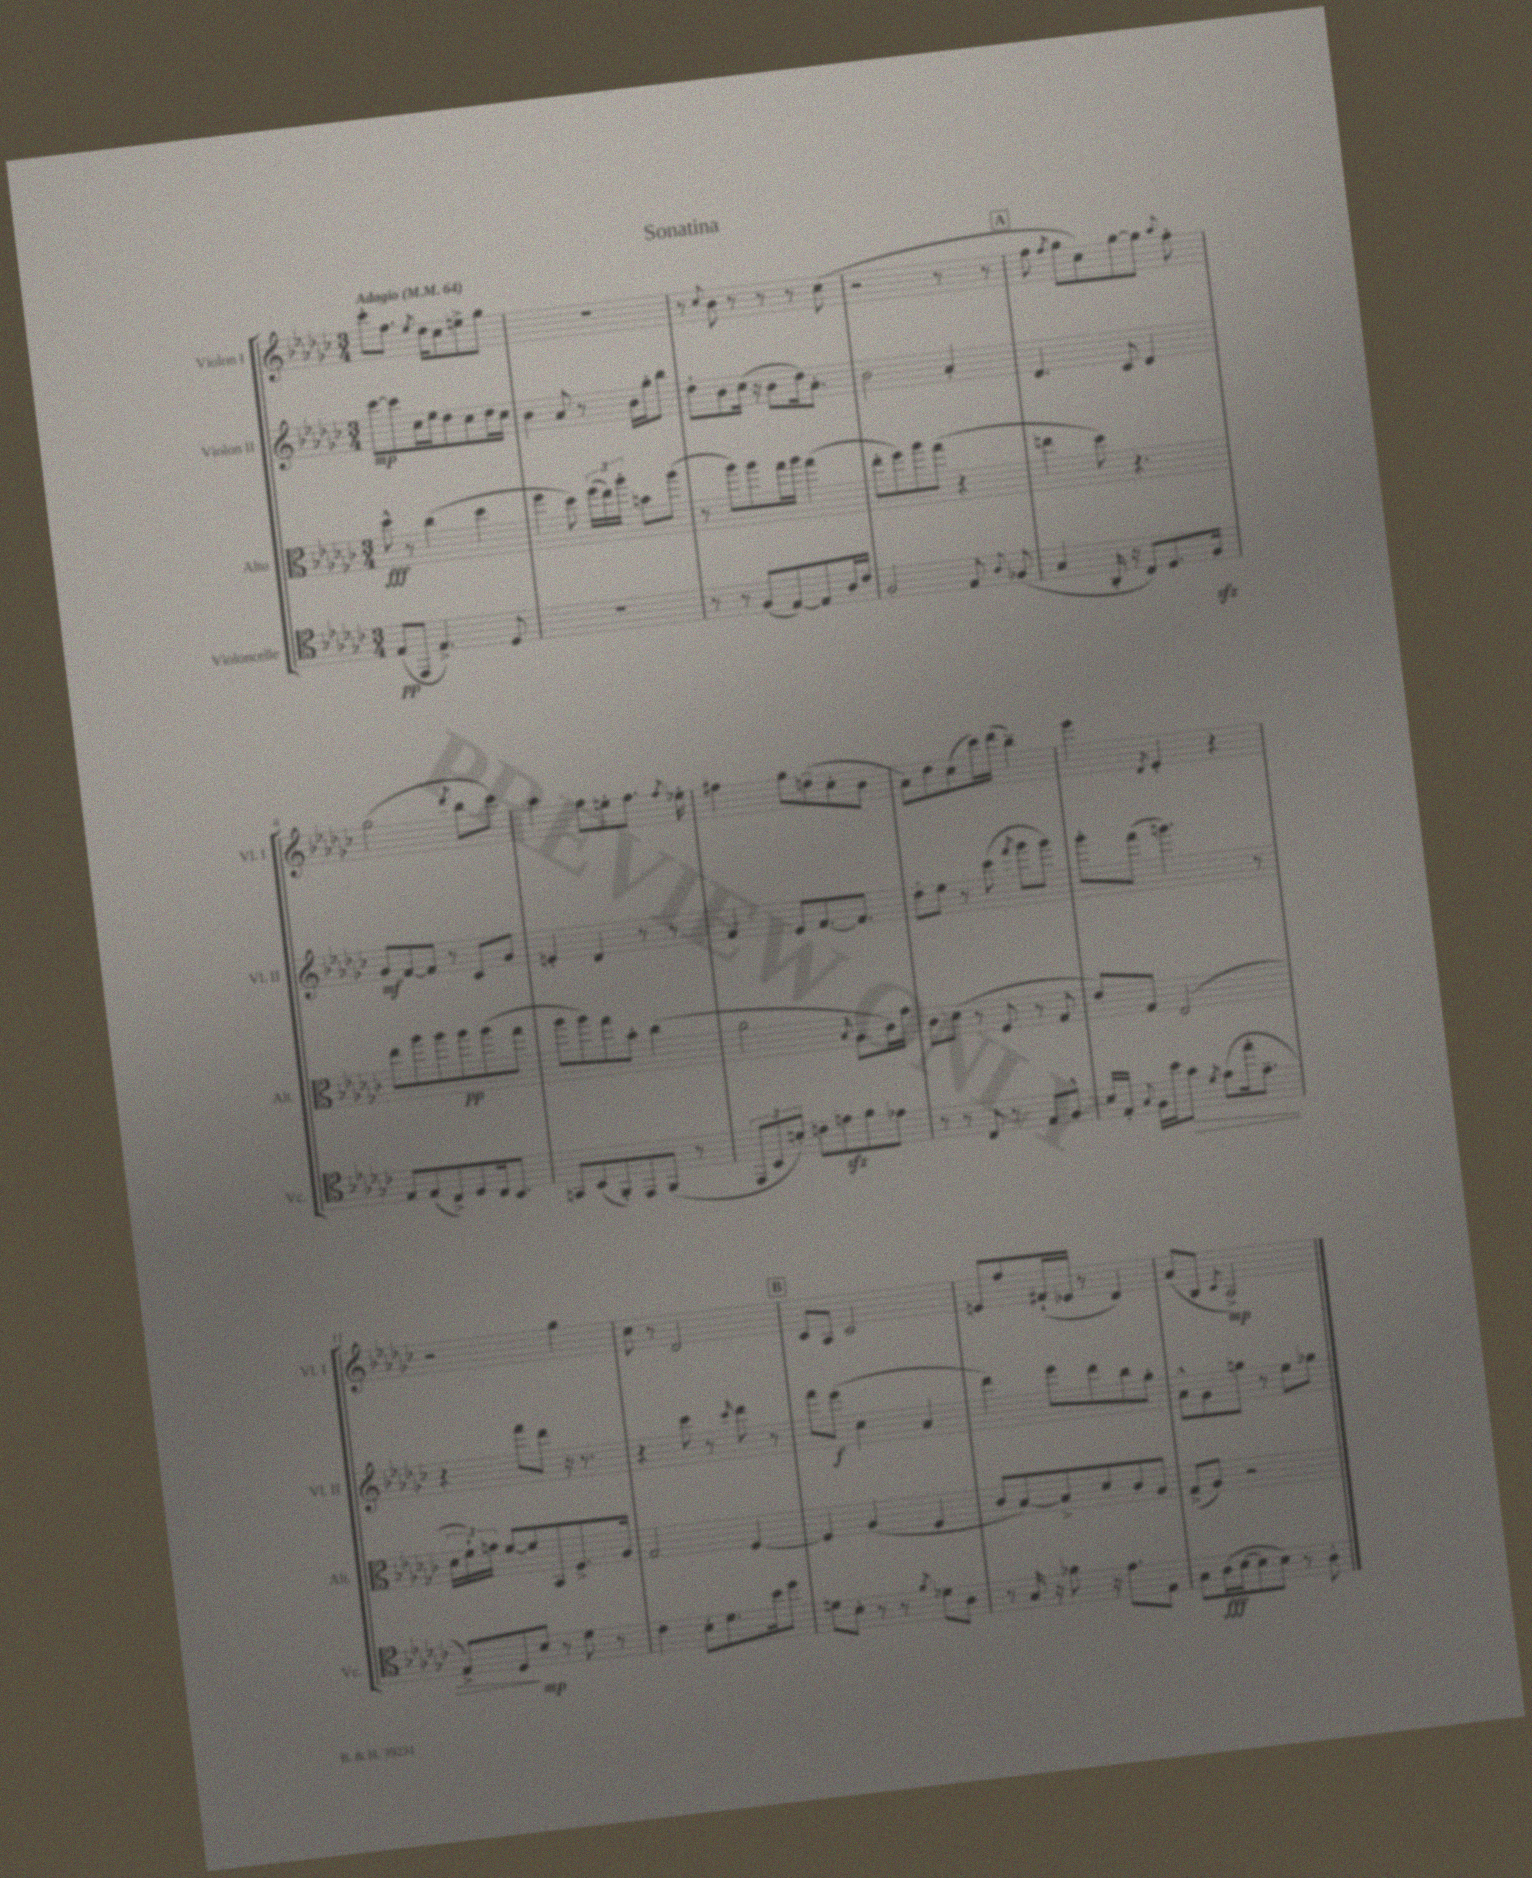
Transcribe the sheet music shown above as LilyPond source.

\header { title = "Sonatina" }
<<
\new StaffGroup <<
\new Staff = "s0" \with { instrumentName = "Violon I" shortInstrumentName = "Vl. I" } {
    \clef treble \key ges \major \numericTimeSignature \time 3/4 \tempo "Adagio" 4 = 64
    \autoBeamOff ces'''8[-. f''8.] \acciaccatura { ees''8 } des''16[ ces''8 e''8-> ges''8] |
    R2. |
    r8 \appoggiatura { ces''8 } bes'8 r8 r8 r8 ces''8( |
    r2 r8 r8 |
    \mark \markup { \box "A" } f''8 \acciaccatura { f''8 } ges''8[ ces''8) ges''8~ ges''8] \appoggiatura { aes''8 } f''8-. |
    ges''2( \acciaccatura { des'''8 } bes''8[ ces'''8]) |
    aes''4 f''8[ e''8-. f''8.] \acciaccatura { f''8 } ees''16-. |
    fis''4 ges''8[ d''8--( ces''8-. bes'8] |
    aes'8[) des''8 ces''8( ces'''16) des'''16]( bes''4--) |
    ees'''4 \acciaccatura { des'8 } ees'4-. r4 |
    r2 ges''4 |
    ces''8 r8 des'2 |
    \mark \markup { \box "B" } ces'8[ aes8] ces'2 |
    e'8[ f''8 fis'16-!( ees'16] r8 des'4) |
    aes'8[( bes8] \acciaccatura { ces'8 } aes2->\mp) \bar "|." |
}
\new Staff = "s1" \with { instrumentName = "Violon II" shortInstrumentName = "Vl. II" } {
    \clef treble \key ges \major \numericTimeSignature \time 3/4
    \autoBeamOff ces'''8[~\mp ces'''8 ces''16 ees''16 des''8 ces''8 des''16 ces''16] |
    bes'4 aes'8 r8 bes'16[ ges''16-. bes''8] |
    des''8[-. bes'8 ces''16]( r16 bes'8[ des''16) aes'8.]-. |
    bes'2 aes'4-. |
    \mark \markup { \box "A" } des'4. ces'8 des'4 |
    ges'8[\mf f'8~ f'8] r8 ces'8[ ges'8] |
    e'4-. des'4 r8 r8 |
    f'4 ees'8[ f'8.~ f'8.] |
    des''8[-. ees''8] r8 ces'''8( \acciaccatura { f'''8 } ges'''8[ ges'''8]) |
    ges'''8[-. f'''8]( g'''4.) r8 |
    r4 f'''8[ des'''8] r16 r8. |
    r4 ces'''8 r8 \grace { ces'''16 } des'''8 r8 |
    \mark \markup { \box "B" } f'''8[ ees'''8]\f( ces''4 aes'4 |
    des'''4) ees'''8[ des'''8 bes''8 ges''8]-. |
    aes'8[-^ ges'8 g''8] r8 ees''8[ ges''8] \bar "|." |
}
\new Staff = "s2" \with { instrumentName = "Alto" shortInstrumentName = "Alt." } {
    \clef alto \key ges \major \numericTimeSignature \time 3/4
    \autoBeamOff des''8-^\fff r8 ces''4( des''4 |
    f''4 des''8) \tuplet 3/2 { f''16[( ees''16) aes''16]-. } b'8[ aes''8]( |
    r8 aes''8[) aes''8 ges''16 aes''16] ges''4( |
    ees''8[-. f''8) aes''8 ges''8]( r4 |
    \mark \markup { \box "A" } e''4 des''8) r4. |
    ees''8[ aes''8 aes''8 aes''8\pp aes''8( ges''8] |
    aes''8[ aes''8) ges''8 bes'8]-. ces''4( |
    aes'2 \grace { bes16 } aes8[ ces'16) ges'16] |
    ces'8[ des'8]( r8 f8 r8 ges8 |
    ees'8[) ges8] ees2( |
    \tuplet 3/2 { des'16[ f'16-!) g'16] } f'8[~ f'8 bes,8 f8.-> aes16] |
    ges2 f4~ |
    \mark \markup { \box "B" } f4 aes4( f4 |
    ces'8[ bes8~) bes8-> des'8 ces'8 aes8] |
    ges8[->( aes8]) r2 \bar "|." |
}
\new Staff = "s3" \with { instrumentName = "Violoncelle" shortInstrumentName = "Vc." } {
    \clef tenor \key ges \major \numericTimeSignature \time 3/4
    \autoBeamOff ees8[\pp( ees,8] ees4.->) des8 |
    R2. |
    r8 r8 f8[( ees8~) ees8 aes16 ces'16] |
    f2 ees8 \appoggiatura { aes8 } fes8( |
    \mark \markup { \box "A" } ges4 aes,16-. r16 ces8[) des8. f16]\sfz |
    ees8[ ees8( ces8->) des8 ces16 bes,8.] |
    g,8[ bes,8( f,8-.) ees,8 f,8]( r8 |
    \tuplet 3/2 { ees,8[ bes,8 b8]-.) } c'8[ e'8\sfz f'8 ees'8] |
    r8 r8 ces8 r8 ees8[ f8]-^ |
    bes16[ ees16]-. \appoggiatura { ges8 } f16[ bes'16 ges'8]\> \acciaccatura { des'8 } ees'8[( ees''16-. ees'8.]-- |
    ees8[->) des8\! bes8]\mp r8 des'8 r8 |
    ces'4 bes8[-. des'8. bes'16 des''8] |
    \mark \markup { \box "B" } d'8[ bes8]-. r8 r8 \acciaccatura { f'8 } des'8[ aes8] |
    r8 ges16 r16 fes'8 r16 ees'8.[ ees8] |
    ges8[ aes16\fff( bes16~ bes8 bes8]) r8 aes8-. \bar "|." |
}
>>
>>
